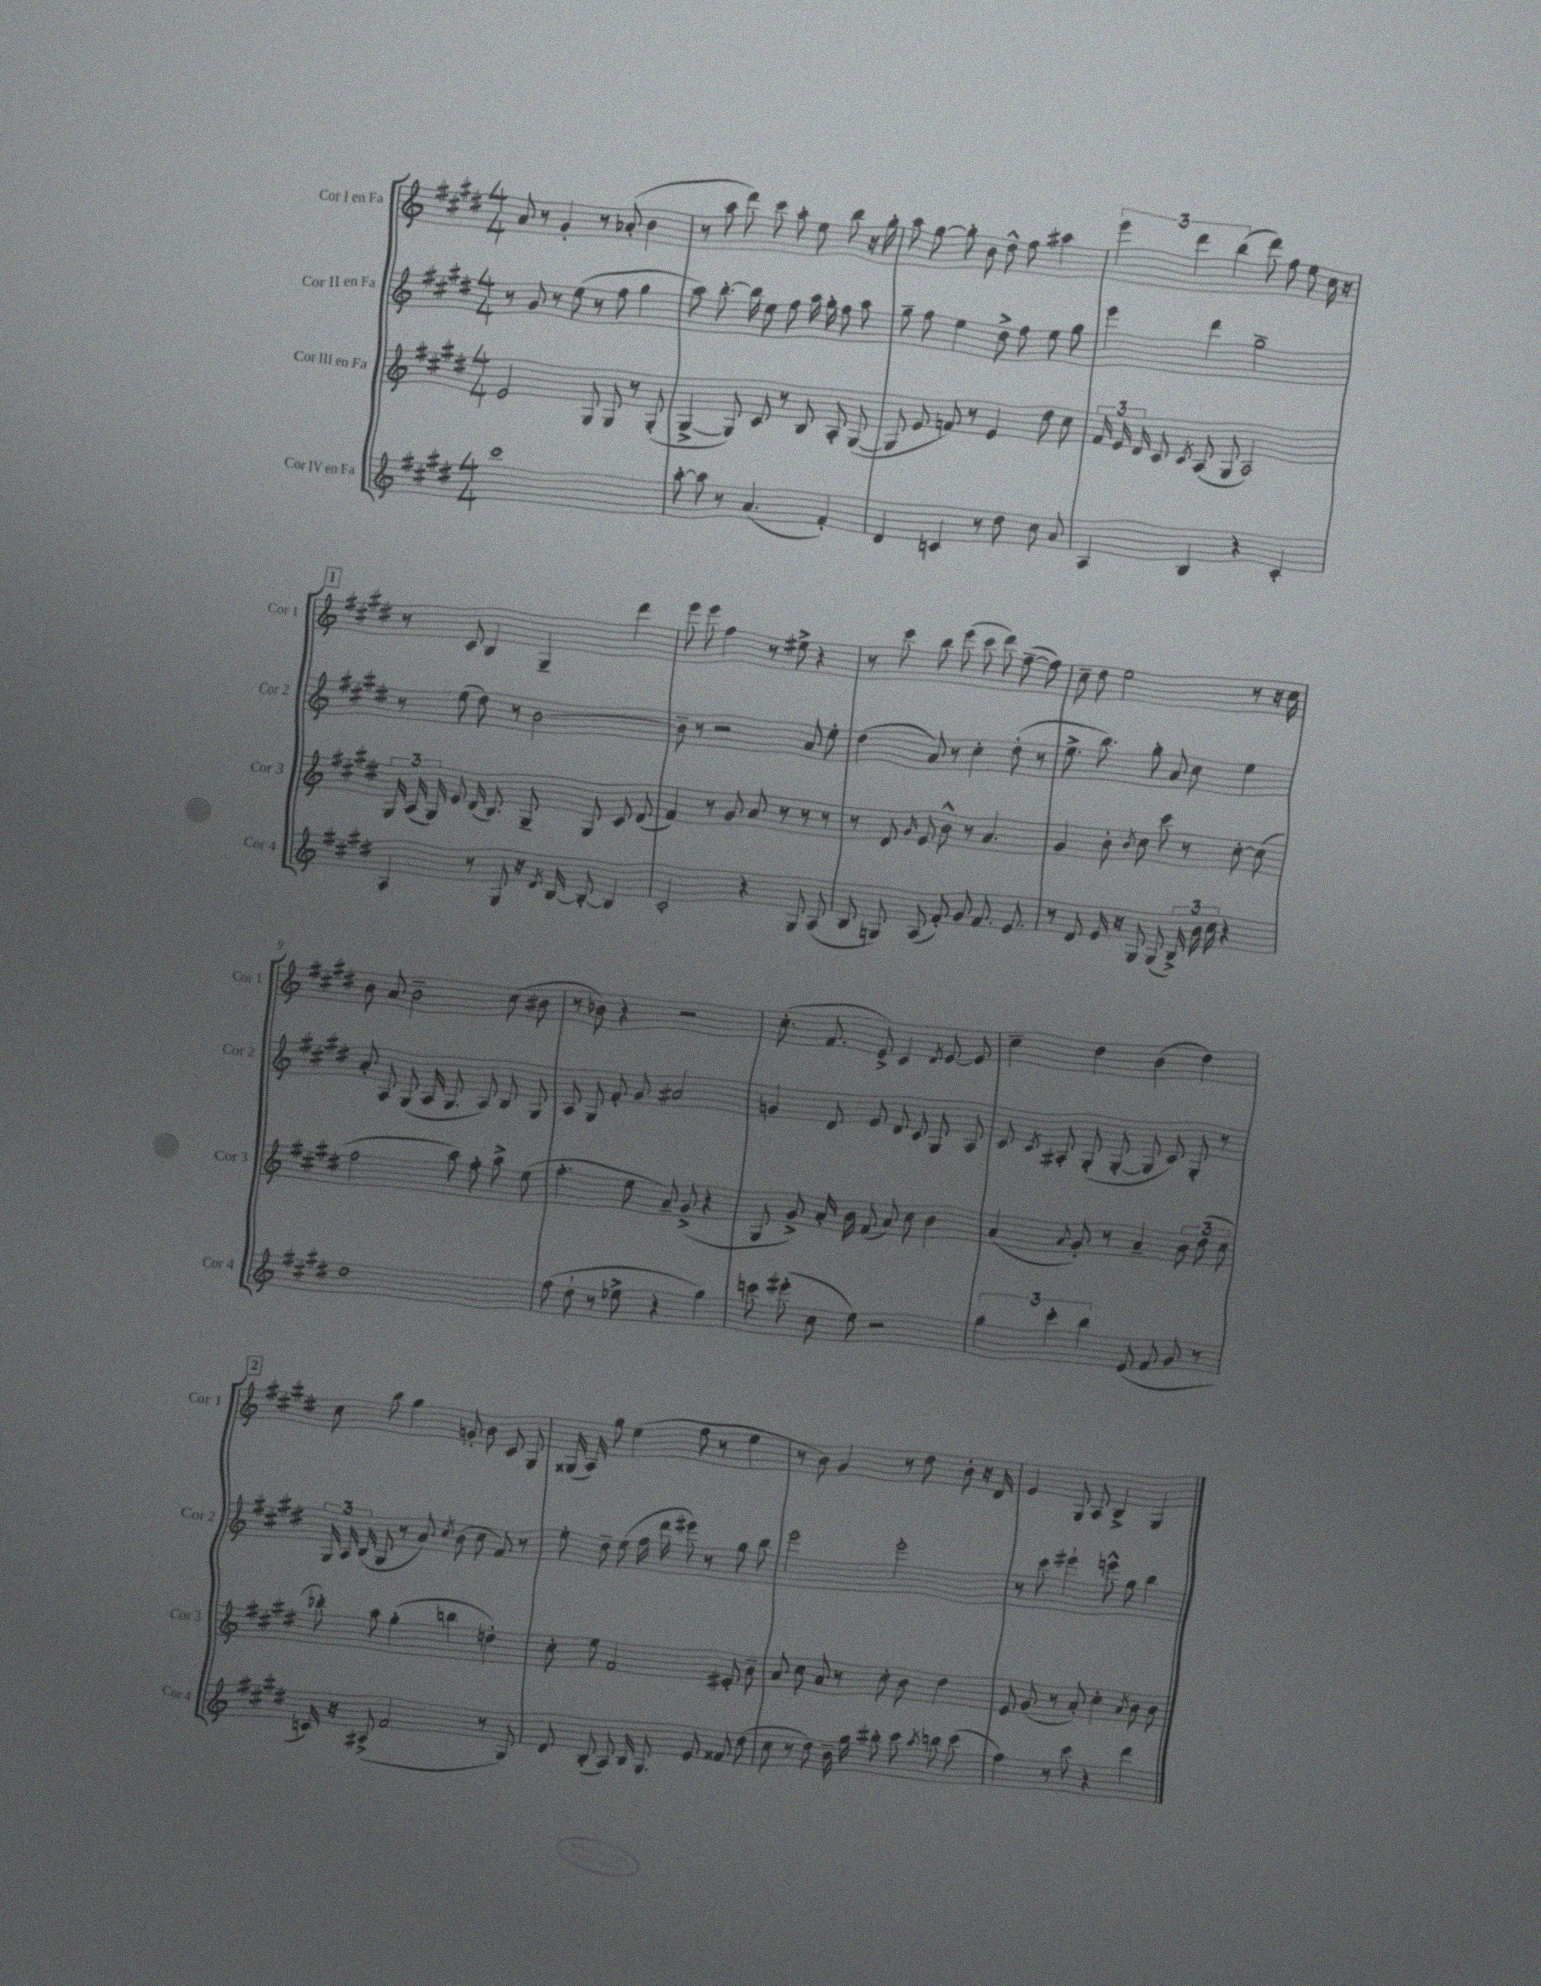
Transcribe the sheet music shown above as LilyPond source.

<<
\new StaffGroup <<
\new Staff = "s0" \with { instrumentName = "Cor I en Fa" shortInstrumentName = "Cor 1" } {
    \clef treble \key e \major \numericTimeSignature \time 4/4
    \autoBeamOff a'8 r8 gis'4-. r8 aes'8-.( b'4 |
    r8 a''8 dis'''8) cis'''8 a''8-. e''8 b''8 r16 gis''16-. |
    a''8 gis''8~ gis''8-. b'8 dis''8-^ fis''8 ais''4 |
    \tuplet 3/2 { e'''4 dis'''4 b''4( } dis'''8) fis''8 e''8 cis''16 r16 |
    \mark \markup { \box "1" } r8 cis'8 b4 gis4-- dis'''4 |
    e'''8 e'''8 fis''4 r8 eis''8-> r4 |
    r8 cis'''8 b''8 e'''8( cis'''8 dis'''8) fis''8~--( fis''8) |
    cis''8-- dis''8 e''2 r8 r16 cis''16 |
    b'8 a'8 b'2-- cis''8( bis'8 |
    r8 bes'8) r4 r2 |
    cis''8.-.( fis'8. e'8->) cis'4 \acciaccatura { dis'8 } e'8~ e'8 |
    cis''4-- dis''4 b'4( dis''4) |
    \mark \markup { \box "2" } cis''8 b''8 gis''4 g'8-. b'8 cis'8 gis8 |
    gisis16( a16) gis''8 e''4( fis''8 r8 e''4 |
    r8 b'8) gis'4 r8 dis''8 b'8-. r16 dis'16 |
    e'4 gis8 a8 b4-> gis4 \bar "|." |
}
\new Staff = "s1" \with { instrumentName = "Cor II en Fa" shortInstrumentName = "Cor 2" } {
    \clef treble \key e \major \numericTimeSignature \time 4/4
    \autoBeamOff r8 gis'8 r8 e''8( r8 fis''8 gis''4 |
    a''8) b''8.~-. b''16 e''8 fis''8 a''16 gis''16-. fis''8 a''8 |
    gis''8-- fis''8 e''4 dis''8-> fis''8 e''8 gis''8 |
    e'''4 dis'''4 gis''2-- |
    \mark \markup { \box "1" } r8 e''8( dis''8) r8 b'2~ |
    b'8-- r8 r2 a'8 e''8-. |
    dis''4( a'8) r8 cis''4-. dis''8-.( r8 |
    e''8.-> b''8.) gis''8-. a'8 cis''8 e''4 |
    a'8-. a8 gis8( a16 gis8. a8) b8 gis8 |
    a8 gis8 fis'8-. gis'8 ais'2 |
    g'4 dis'8 e'8 dis'8 cis'8 gis8 a8 |
    cis'8 \acciaccatura { cis'8 } ais8-. gis8-.( gis8~-. gis8 cis'8) gis8-. r8 |
    \mark \markup { \box "2" } \tuplet 3/2 { gis16 a16 b16( } gis8 r8 a'8) \acciaccatura { cis''8 } b'8( cis''8 fis'8) r8 |
    e''8-. dis''8-- e''8( fis''16 dis'''16 eis'''8) r8 gis''8 b''8 |
    e'''2 e'''2-. |
    r8 cis'''8 eis'''4-! e'''8-^ gis''8 b''4 \bar "|." |
}
\new Staff = "s2" \with { instrumentName = "Cor III en Fa" shortInstrumentName = "Cor 3" } {
    \clef treble \key e \major \numericTimeSignature \time 4/4
    \autoBeamOff e'2 gis8 gis8 r8 gis8-.( |
    gis4~-> gis8) cis'8 r8 b8 a8-. gis8~( |
    gis8 e'8 f'8) r8 e'4 dis''8 cis''8 |
    \tuplet 3/2 { fis'16 e'16 dis'16 } cis'8 \acciaccatura { cis'8 } a8( gis8 a2) |
    \mark \markup { \box "1" } \tuplet 3/2 { gis16 a16( gis16) } e'8 dis'16( b8.) gis8-- gis8 cis'8 dis'8( |
    fis'4) r8 gis'8 a'8 r8 r8 r8 |
    r8 dis'8 \grace { gis'16 } e'8 b'8-^ r8 a'4. |
    gis'4 b'8-. \acciaccatura { b'8 } cis''8 cis'''8 r8 cis''8~-. cis''8( |
    fis''2 a''8) fis''8-. a''8-> e''8( |
    fis''4.-. e''8 a'8--) gis'8->( r4 |
    gis8 gis'8->) a'16-. b'16 fis'8( a'8) cis''8 b'4 |
    a'4( \appoggiatura { a'8 } gis'8-.) r8 a'4-- \tuplet 3/2 { b'8 dis''8( cis''8 } |
    \mark \markup { \box "2" } bes''8-.) a''8 gis''4-.( b''4 d''4-.) |
    cis''8-. e''8 fis'2 eis'8-. b'8-- |
    a'8 cis''8 a'8 r8 cis''8-. b'8 dis''4 |
    e'8 gis'8( r8 a'8-.) cis''4-. \acciaccatura { a'8 } b'8 b'8 \bar "|." |
}
\new Staff = "s3" \with { instrumentName = "Cor IV en Fa" shortInstrumentName = "Cor 4" } {
    \clef treble \key e \major \numericTimeSignature \time 4/4
    \autoBeamOff cis'''1 |
    a''8~-. a''8 r8 a'4.( fis'4-.) |
    dis'4 c'4 r8 dis''8 cis''8 a'8 |
    a4 b4 r4 cis'4-. |
    \mark \markup { \box "1" } a4 r8 gis8 r16 \acciaccatura { dis'8 } b16~ b8~-. b4 |
    cis'2-. r4 gis8 a8( |
    b8 g8) a8( fis'8-.) gis'8 fis'8. e'8. |
    r8 dis'8 e'16 r16 gis8 gis8( \tuplet 3/2 { b16->) b'16 cis''16 } r4 |
    dis''1 |
    fis''8( dis''8-! r8 ees''8-> r4 gis''4) |
    c'''8 eis'''8-.( cis''8 e''8) r2 |
    \tuplet 3/2 { gis''4 cis'''4-. b''4 } e'8( fis'8 gis'8 r8 |
    \mark \markup { \box "2" } c'16) r16 ais8->( fis'2 r8 gis8) |
    dis'8 b8-.( a8) b16 gis8. e'8 fisis'8 dis''8( |
    cis''8 r8 dis''8) b'16-- gis''16 bis''8-. cis'''8 \acciaccatura { a''8 } b''8 cis'''8( |
    fis''4) r8 cis'''8 r4 dis'''4 \bar "|." |
}
>>
>>
